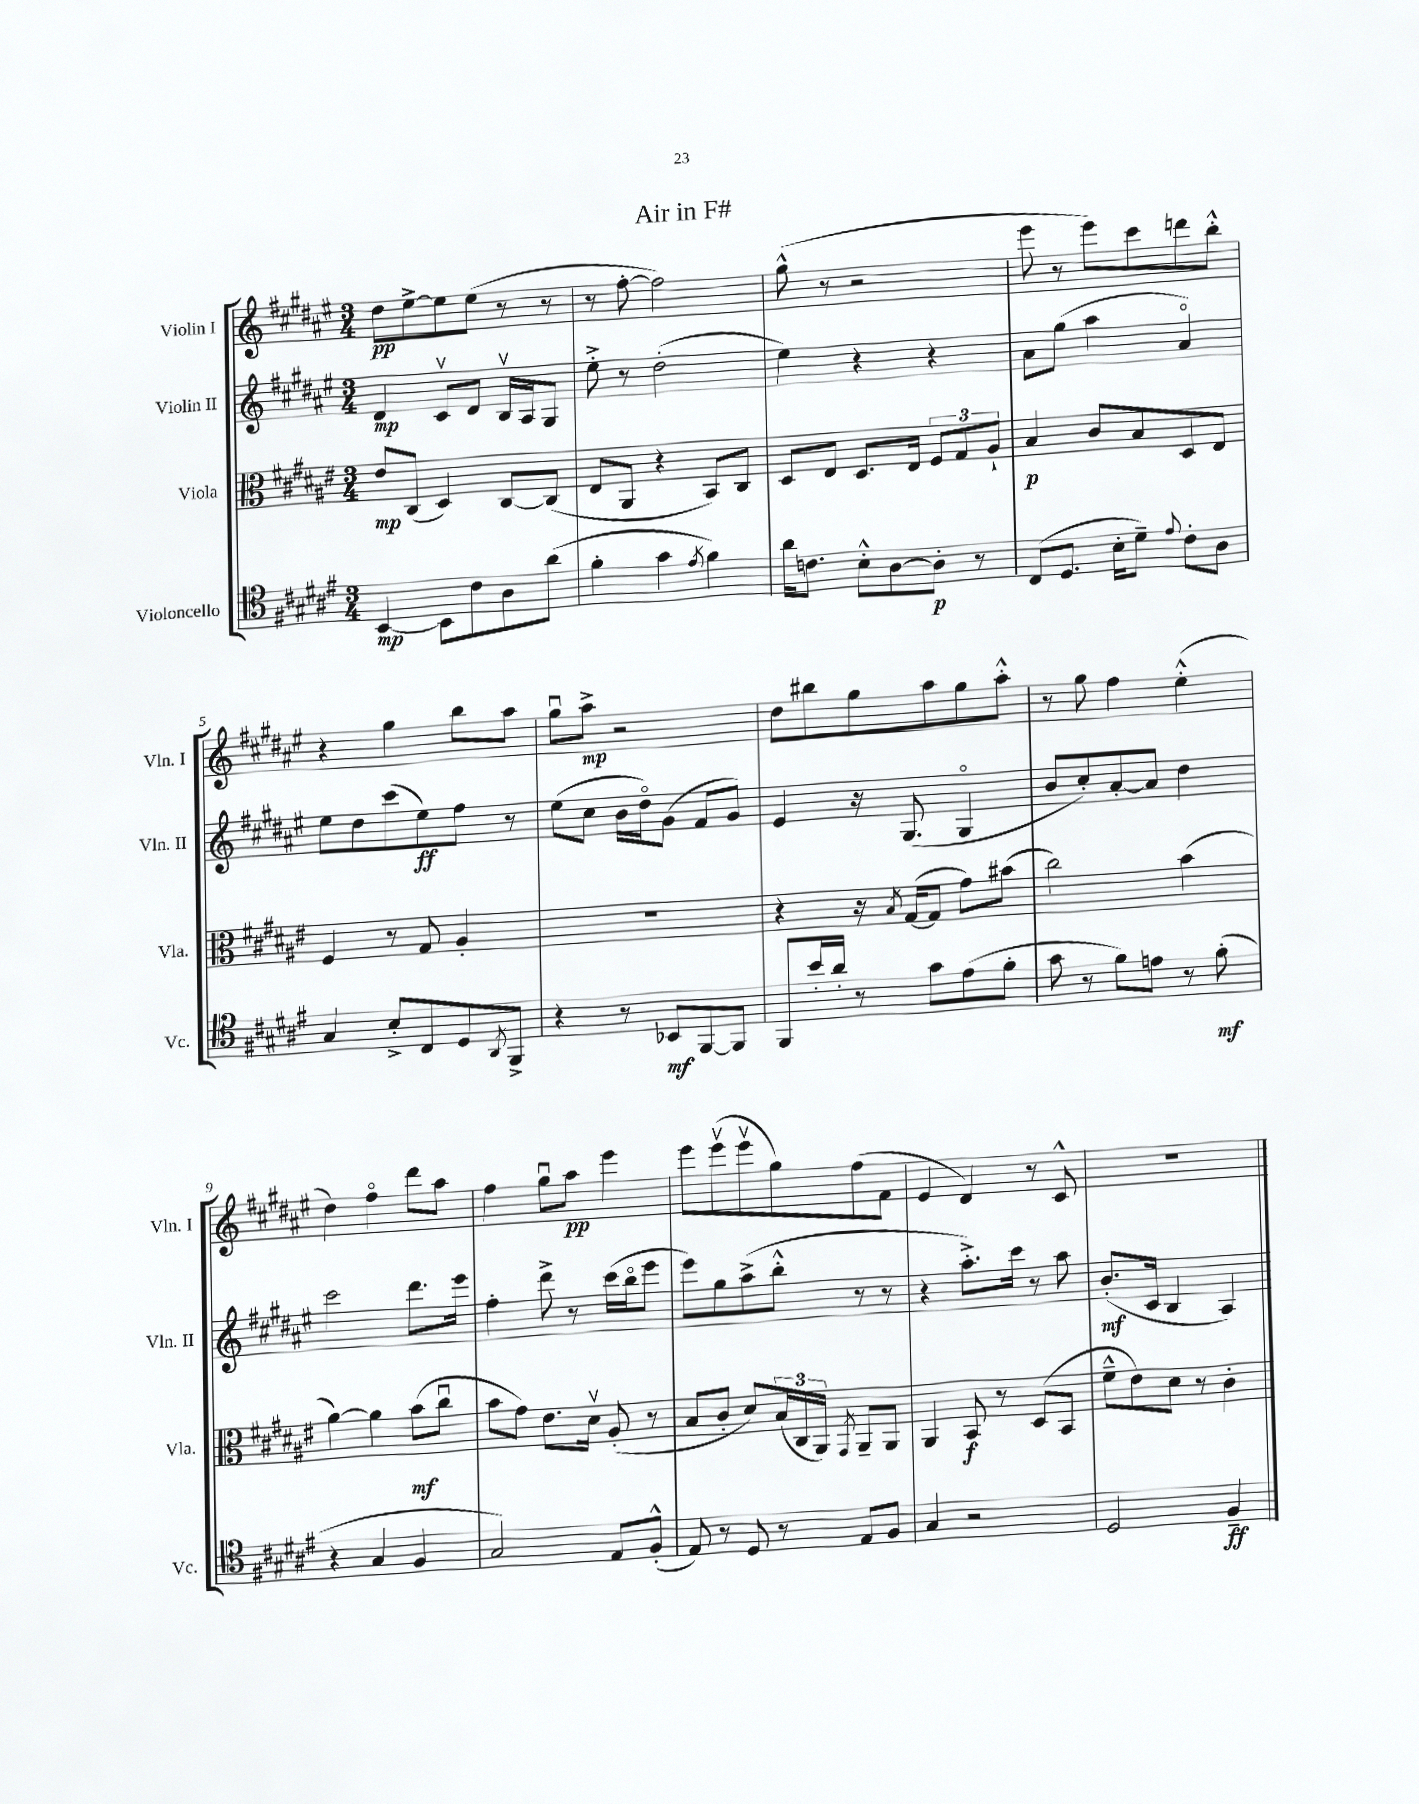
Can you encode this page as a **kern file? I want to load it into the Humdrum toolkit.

**kern	**dynam	**kern	**dynam	**kern	**dynam	**kern	**dynam
*part4	*part4	*part3	*part3	*part2	*part2	*part1	*part1
*staff4	*staff4	*staff3	*staff3	*staff2	*staff2	*staff1	*staff1
*I"Violoncello	*	*I"Viola	*	*I"Violin II	*	*I"Violin I	*
*I'Vc.	*	*I'Vla.	*	*I'Vln. II	*	*I'Vln. I	*
*clefC4	*	*clefC3	*	*clefG2	*	*clefG2	*
*k[f#c#g#d#a#e#]	*	*k[f#c#g#d#a#e#]	*	*k[f#c#g#d#a#e#]	*	*k[f#c#g#d#a#e#]	*
*M3/4	*	*M3/4	*	*M3/4	*	*M3/4	*
=1	=1	=1	=1	=1	=1	=1	=1
[4BB/	mp	8e#/L	mp	4d#/	mp	8dd#\L	pp
.	.	(8C#/J	.	.	.	[8ee#^\	.
8BB\L]	.	4D#/)	.	8c#v/L	.	8ee#\]	.
8c#\	.	.	.	8d#/J	.	(8ee#\J	.
8A#\	.	[8C#/L	.	16Bv/LL	.	8r	.
.	.	.	.	16A#/J	.	.	.
(8a#\J	.	(8C#/J]	.	8G#/J	.	8r	.
=2	=2	=2	=2	=2	=2	=2	=2
4f#'\	.	8E#/L	.	8ee#'^\	.	8r	.
.	.	8AA#/J	.	8r	.	[8ff#'\	.
4g#\	.	4r	.	(2dd#'\	.	2ff#\])	.
8qe#/	.	.	.	.	.	.	.
4f#\)	.	8BB/L)	.	.	.	.	.
.	.	8C#/J	.	.	.	.	.
=3	=3	=3	=3	=3	=3	=3	=3
16a#\KL	.	8D#/L	.	4ee#\)	.	(8gg#^^\	.
8.cn\J	.	.	.	.	.	.	.
.	.	8E#/J	.	.	.	8r	.
8B'^^\L	.	8.D#/L	.	4r	.	2r	.
[8A#\	.	.	.	.	.	.	.
.	.	16E#/Jk	.	.	.	.	.
8A#'\J]	p	12F#/L	.	4r	.	.	.
.	.	12G#/	.	.	.	.	.
8r	.	.	.	.	.	.	.
.	.	12A#`/J	.	.	.	.	.
=4	=4	=4	=4	=4	=4	=4	=4
(8C#/L	.	4B/	p	8a#\L	.	8eee#\	.
8.D#/J	.	.	.	(8gg#\J	.	8r	.
.	.	8c#/L	.	4aa#\	.	8eee#\L)	.
16B'\KL	.	.	.	.	.	.	.
8d#~\J)	.	8B/	.	.	.	8ccc#\	.
8qqe#/	.	.	.	.	.	.	.
8c#'\L	.	8D#/	.	4a#/)	.	8dddn\	.
8A#\J	.	8E#/J	.	.	.	8bb'^^\J	.
!!LO:LB:g=z
=5	=5	=5	=5	=5	=5	=5	=5
4G#/	.	4F#/	.	8ee#\L	.	4r	.
.	.	.	.	8dd#\	.	.	.
8B'^/L	.	8r	.	(8ccc#\	.	4gg#\	.
8C#/	.	8G#/	.	8ee#\)	ff	.	.
8D#/	.	4A#'/	.	8ff#\J	.	8bb\L	.
8qAA#/	.	.	.	.	.	.	.
8FF#^/J	.	.	.	8r	.	8aa#\J	.
=6	=6	=6	=6	=6	=6	=6	=6
4r	.	2.r	.	(8ee#\L	.	8gg#u\L	.
.	.	.	.	8cc#\J	.	8aa#^\J	mp
8r	.	.	.	16b\LL	.	2r	.
.	.	.	.	16dd#\J)	.	.	.
8BB-X/L	mf	.	.	(8g#\J	.	.	.
[8FF#/	.	.	.	8f#/L	.	.	.
8FF#/J]	.	.	.	8g#/J)	.	.	.
=7	=7	=7	=7	=7	=7	=7	=7
8FF#/L	.	4r	.	4e#/	.	8dd#\L	.
16b'/L	.	.	.	.	.	8bb#X\	.
16a#'/JJ	.	.	.	.	.	.	.
8r	.	16r	.	16r	.	8gg#\	.
.	.	8qB/	.	.	.	.	.
.	.	([16G#/KL	.	(8.G#/	.	.	.
8g#\L	.	8G#/J]	.	.	.	8aa#\	.
(8e#\	.	8g#\L)	.	4G#/	.	8gg#\	.
8f#'\J	.	(8b#X\J	.	.	.	8aa#'^^\J	.
=8	=8	=8	=8	=8	=8	=8	=8
8g#\	.	2cc#\)	.	8b/L	.	8r	.
8r	.	.	.	8cc#'/)	.	8gg#\	.
8f#\L)	.	.	.	[8a#'/	.	4ff#\	.
8en\J	.	.	.	8a#/J]	.	.	.
8r	.	(4b\	.	4dd#\	.	(4ee#'^^\	.
(8f#'\	mf	.	.	.	.	.	.
!!LO:LB:g=z
=9	=9	=9	=9	=9	=9	=9	=9
4r	.	[4a#\)	.	2ccc#\	.	4dd#\)	.
4G#/	.	4a#\]	.	.	.	4ff#\	.
4F#/	.	(8b\L	mf	8.ddd#\L	.	8ddd#\L	.
.	.	8cc#u\J	.	.	.	8aa#\J	.
.	.	.	.	16eee#\Jk	.	.	.
=10	=10	=10	=10	=10	=10	=10	=10
2G#/)	.	8b\L	.	4ff#'\	.	4ff#\	.
.	.	8g#\J)	.	.	.	.	.
.	.	8.e#\L	.	8ddd#^\	.	8gg#u\L	.
.	.	.	.	8r	.	8aa#\J	pp
.	.	16d#v\Jk	.	.	.	.	.
8E#/L	.	(8A#'/	.	(16ccc#\LL	.	4eee#\	.
.	.	.	.	16bb\J	.	.	.
(8F#'^^/J	.	8r	.	8eee#\J	.	.	.
=11	=11	=11	=11	=11	=11	=11	=11
8E#/)	.	8B/L	.	8eee#\L)	.	8eee#\L	.
8r	.	8c#'/J	.	8gg#\	.	(8eee#v\	.
8D#/	.	8d#/L)	.	(8aa#^\	.	8eee#v\	.
8r	.	(24B/L	.	8bb'^^\J	.	8gg#\)	.
.	.	24C#/	.	.	.	.	.
.	.	24AA#/JJ)	.	.	.	.	.
.	.	8qGG#/	.	.	.	.	.
8E#/L	.	8AA#~/L	.	8r	.	(8ff#\	.
8F#/J	.	8AA#/J	.	8r	.	8f#\J	.
=12	=12	=12	=12	=12	=12	=12	=12
4G#/	.	4AA#/	.	4r	.	4e#/	.
2r	.	8BB/	f	8.aa#'^\L)	.	4d#/)	.
.	.	8r	.	.	.	.	.
.	.	.	.	16ccc#\Jk	.	.	.
.	.	(8D#/L	.	8r	.	8r	.
.	.	8BB/J	.	8aa#\	.	8c#^^/	.
=13	=13	=13	=13	=13	=13	=13	=13
2D#/	.	8f#~^^\L	.	(8.b'/L	mf	2.r	.
.	.	8e#\)	.	.	.	.	.
.	.	.	.	16c#/Jk	.	.	.
.	.	8d#\J	.	4B/	.	.	.
.	.	8r	.	.	.	.	.
4F#~/	ff	4c#'\	.	4A#/)	.	.	.
==	==	==	==	==	==	==	==
*-	*-	*-	*-	*-	*-	*-	*-
